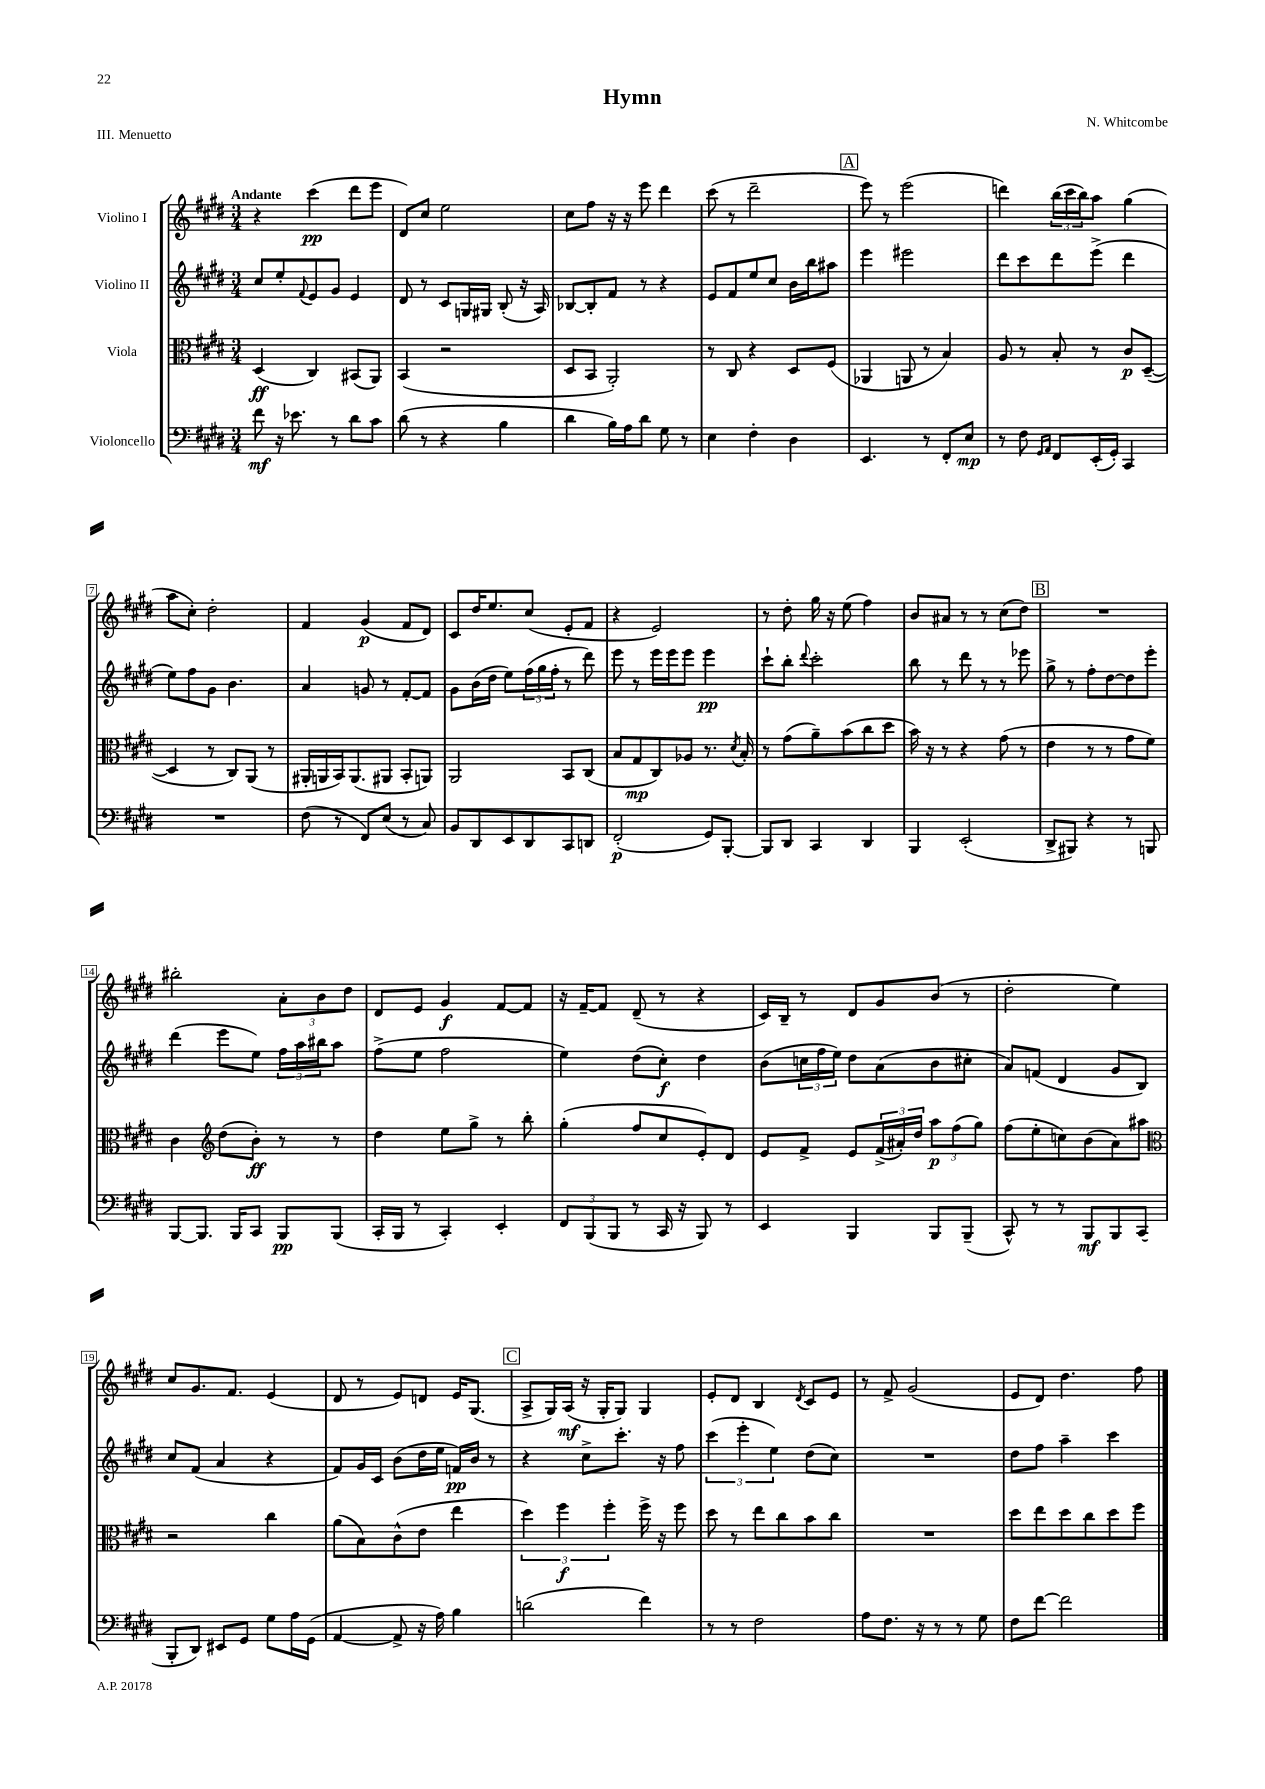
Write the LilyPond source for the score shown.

\header { title = "Hymn" composer = "N. Whitcombe" piece = "III. Menuetto" }
<<
\new StaffGroup <<
\new Staff = "s0" \with { instrumentName = "Violino I" } {
    \clef treble \key e \major \numericTimeSignature \time 3/4 \tempo "Andante"
    r4 cis'''4\pp( dis'''8 e'''8 |
    dis'8) cis''8 e''2 |
    cis''8 fis''8 r16 r16 e'''8 dis'''4 |
    cis'''8( r8 dis'''2-- |
    \mark \markup { \box "A" } e'''8) r8 e'''2( |
    d'''4) \tuplet 3/2 { b''16( cis'''16 b''16) } a''8 gis''4( |
    a''8 cis''8-.) dis''2-. |
    fis'4 gis'4\p( fis'8 dis'8) |
    cis'8 dis''16 e''8. cis''8( e'8-. fis'8 |
    r4 e'2) |
    r8 dis''8-. gis''16 r16 e''8( fis''4) |
    b'8 ais'8 r8 r8 cis''8( dis''8) |
    \mark \markup { \box "B" } R2. |
    bis''2-. \tuplet 3/2 { a'8-. b'8 dis''8 } |
    dis'8 e'8 gis'4\f fis'8~ fis'8 |
    r16 fis'16~-- fis'8 dis'8--( r8 r4 |
    cis'16) b16-- r8 dis'8 gis'8 b'8( r8 |
    dis''2-. e''4) |
    cis''8 gis'8. fis'8. e'4( |
    dis'8 r8 e'8) d'8 e'16 gis8.( |
    \mark \markup { \box "C" } a8-> gis16) a16\mf( r16 gis16-. gis8) gis4 |
    e'8-. dis'8 b4 \acciaccatura { dis'8 } cis'8 e'8 |
    r8 fis'8-> gis'2( |
    e'8 dis'8) dis''4. fis''8 \bar "|." |
}
\new Staff = "s1" \with { instrumentName = "Violino II" } {
    \clef treble \key e \major \numericTimeSignature \time 3/4
    cis''8 e''8-. \appoggiatura { fis'8 } e'8 gis'8 e'4 |
    dis'8 r8 cis'8 g16 gis16 b8-.( r16 a16) |
    bes8~ bes8-. fis'8 r8 r4 |
    e'8 fis'8 e''8 cis''8 b'16 b''16 ais''8 |
    \mark \markup { \box "A" } e'''4 eis'''2 |
    dis'''8 cis'''8 dis'''8 e'''8->( dis'''4 |
    e''8) fis''8 gis'8 b'4. |
    a'4 g'8 r8 fis'8~-. fis'8 |
    gis'8 b'16( dis''16 e''8) \tuplet 3/2 { fis''16( gis''16 fis''16-. } r8 dis'''8) |
    e'''8 r8 e'''16 e'''16 e'''8 e'''4\pp |
    cis'''8-! b''8-. \appoggiatura { dis'''8 } cis'''2-. |
    b''8 r8 dis'''8 r8 r8 ees'''8 |
    \mark \markup { \box "B" } gis''8-> r8 fis''8-. dis''8~ dis''8 e'''8-. |
    dis'''4( e'''8 e''8) \tuplet 3/2 { fis''16 a''16 bis''16 } a''8 |
    fis''8->( e''8 fis''2 |
    e''4) dis''8( cis''8-.\f) dis''4 |
    b'8( \tuplet 3/2 { c''16 fis''16 e''16) } dis''8 a'8( b'8 cis''8-. |
    a'8) f'8( dis'4 gis'8 b8) |
    cis''8 fis'8( a'4 r4 |
    fis'8) gis'16 cis'16 b'8( dis''16 e''16 f'16\pp) b'16 r8 |
    \mark \markup { \box "C" } r4 cis''8-> cis'''8.-. r16 fis''8 |
    \tuplet 3/2 { cis'''4( e'''4-. e''4) } dis''8( cis''8) |
    R2. |
    dis''8 fis''8 a''4-- cis'''4 \bar "|." |
}
\new Staff = "s2" \with { instrumentName = "Viola" } {
    \clef alto \key e \major \numericTimeSignature \time 3/4
    dis4\ff( cis4) bis,8( a,8) |
    b,4( r2 |
    dis8 b,8 a,2-.) |
    r8 cis8 r4 dis8 fis8( |
    \mark \markup { \box "A" } aes,4 a,8 r8 b4) |
    a8 r8 b8-. r8 cis'8\p dis8~--( |
    dis4 r8 cis8) a,8( r8 |
    ais,16-. a,16 b,16) a,8.( ais,8 b,8-. a,8) |
    a,2 b,8 cis8( |
    b8 gis8\mp cis8) aes8 r8. \acciaccatura { dis'8 } b16-. |
    r8 gis'8( a'8--) b'8( cis''8 dis''8 |
    b'16) r16 r8 r4 gis'8( r8 |
    \mark \markup { \box "B" } e'4 r8 r8 gis'8 fis'8) |
    cis'4 \clef treble dis''8( b'8-.\ff) r8 r8 |
    dis''4 e''8 gis''8-> r8 b''8-. |
    gis''4-.( fis''8 cis''8 e'8-.) dis'8 |
    e'8 fis'8-> e'8 \tuplet 3/2 { fis'16->( ais'16-.) dis''16 } \tuplet 3/2 { a''8\p fis''8( gis''8) } |
    fis''8( e''8-. c''8) b'8( a'8) ais''8 |
    \clef alto r2 cis''4 |
    a'8( b8) cis'8-^( e'8 e''4 |
    \mark \markup { \box "C" } \tuplet 3/2 { dis''4) fis''4\f fis''4-. } fis''16-> r16 fis''8 |
    dis''8 r8 e''8 cis''8 b'8 cis''8 |
    R2. |
    dis''8 e''8 dis''8 cis''8 dis''8 fis''8 \bar "|." |
}
\new Staff = "s3" \with { instrumentName = "Violoncello" } {
    \clef bass \key e \major \numericTimeSignature \time 3/4
    fis'8\mf r16 ees'8. r8 dis'8 cis'8 |
    dis'8( r8 r4 b4 |
    dis'4 b16) a16 dis'8 gis8 r8 |
    e4 fis4-. dis4 |
    \mark \markup { \box "A" } e,4. r8 fis,8-. e8\mp |
    r8 fis8 \grace { gis,16 a,16 } fis,8 e,16-.( gis,16-.) cis,4 |
    R2. |
    fis8( r8 fis,8) e8( r8 cis8) |
    b,8 dis,8 e,8 dis,8 cis,8 d,8 |
    fis,2-.\p( gis,8) b,,8~-. |
    b,,8 dis,8 cis,4 dis,4 |
    b,,4 e,2-.( |
    \mark \markup { \box "B" } dis,8-> bis,,8) r4 r8 b,,8 |
    b,,8~ b,,8. b,,16 cis,8 b,,8\pp b,,8( |
    cis,16-. b,,16 r8 cis,4-.) e,4-. |
    \tuplet 3/2 { fis,8 b,,8( b,,8 } r8 cis,16 r16 b,,8) r8 |
    e,4 b,,4 b,,8 b,,8--( |
    cis,8-^) r8 r8 b,,8\mf b,,8 cis,8( |
    b,,8-. dis,8) eis,8 gis,8 gis8 a16 gis,16( |
    a,4~ a,8-> r16 a16) b4 |
    \mark \markup { \box "C" } d'2( fis'4) |
    r8 r8 fis2 |
    a8 fis8. r16 r8 r8 gis8 |
    fis8 fis'8~ fis'2 \bar "|." |
}
>>
>>
\layout { \context { \Score \override BarNumber.stencil = #(make-stencil-boxer 0.1 0.3 ly:text-interface::print) } }
